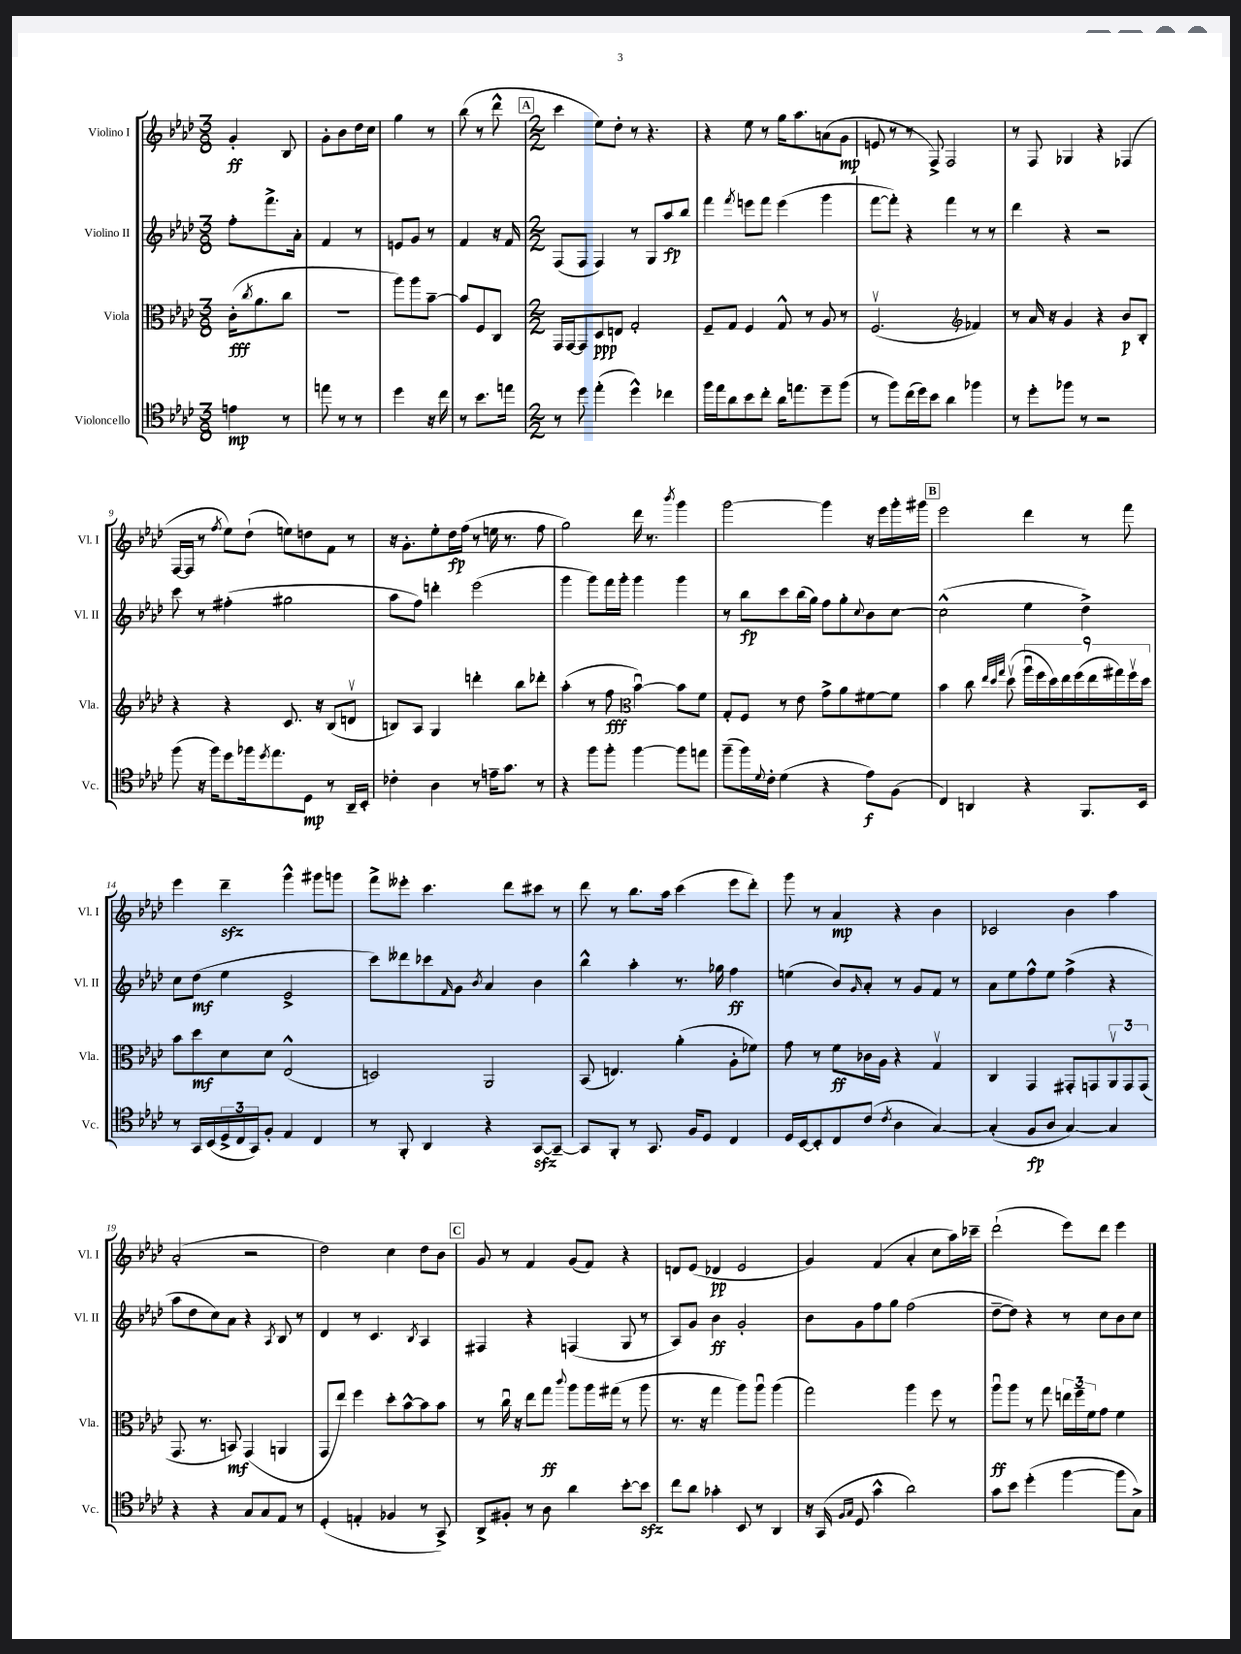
<<
\new StaffGroup <<
\new Staff = "s0" \with { instrumentName = "Violino I" shortInstrumentName = "Vl. I" } {
    \clef treble \key aes \major \numericTimeSignature \time 3/8
    g'4-.\ff bes8 |
    g'8-. bes'8 des''16 c''16 |
    g''4 r8 |
    bes''8( r8 des'''8-^ |
    \mark \markup { \box "A" } \numericTimeSignature \time 2/2 c'''4 ees''8) des''8-. r8 r4. |
    r4 ees''8 r8 g''16 aes''8. a'8( g'8\mp |
    e'8 r8 r8 f8->) f2 |
    r8 f8 ges4 r4 fes4( |
    f16~ f16 r8 \acciaccatura { f''8 } ees''8) des''8-!( e''8) d''8 f'8 r8 |
    r16 g'8.-. ees''8-. des''16\fp f''16( r8 e''16 r8. f''8 |
    g''2) des'''16 r8. \acciaccatura { bes'''8 } g'''4 |
    g'''2~ g'''4 r16 ees'''16 g'''16-. gis'''16 |
    \mark \markup { \box "B" } ees'''2 des'''4 r8 f'''8 |
    ees'''4 des'''4--\sfz g'''4-^ gis'''8 g'''8 |
    f'''8-> eeses'''8-. c'''4. des'''8 cis'''8 r8 |
    des'''8 r8 bes''8. aes''16 c'''4( ees'''8 des'''8-.) |
    g'''8 r8 aes'4\mp r4 bes'4 |
    ces'2 bes'4 aes''4 |
    aes'2-.( r2 |
    des''2) c''4 des''8 bes'8 |
    \mark \markup { \box "C" } g'8 r8 f'4 g'8( f'8) r4 |
    d'8 ees'8( des'4\pp ees'2 |
    g'4) f'4( aes'4-. c''8 aes''16) ces'''16-- |
    des'''2-!( ees'''8) des'''8 ees'''4 \bar "|." |
}
\new Staff = "s1" \with { instrumentName = "Violino II" shortInstrumentName = "Vl. II" } {
    \clef treble \key aes \major \numericTimeSignature \time 3/8
    f''8-. f'''8.-> aes'16-. |
    f'4 r8 |
    e'8 g'8 r8 |
    f'4 r16 f'16 |
    \mark \markup { \box "A" } \numericTimeSignature \time 2/2 f8( f8 f4) r8 g8 aes''8\fp bes''8 |
    f'''4 \acciaccatura { f'''8 } e'''8 f'''8 e'''4( g'''4 |
    f'''8~ f'''8-.) r4 f'''4 r8 r8 |
    des'''4 r4 r2 |
    c'''8 r8 fis''4-.( gis''2 |
    aes''8 f''8) d'''4-. ees'''2( |
    g'''4 g'''8) f'''16 g'''16-. g'''4 g'''4 |
    r8 bes''8\fp c'''8 bes''16( g''16) f''8 g''8-. \appoggiatura { c''8 } bes'8 c''8~ |
    \mark \markup { \box "B" } c''2-^( ees''4 des''4->) |
    c''8 des''8\mf( ees''4 ees'2-> |
    c'''8) deses'''8 ces'''8 \grace { f'16 } g'8 \acciaccatura { bes'8 } aes'4 bes'4 |
    bes''4-^ aes''4-. r8. ges''16 f''4\ff |
    e''4( bes'8) \grace { g'16 } aes'8-. r8 g'8 f'8 r8 |
    aes'8 ees''8 f''8-^ ees''8 f''4->( r4 |
    aes''8 des''8 c''8) aes'8 r4 \acciaccatura { aes8 } bes8 r8 |
    des'4 r8 c'4. \acciaccatura { bes8 } aes4 |
    \mark \markup { \box "C" } fis4 r4 f4( g8 r8 |
    aes8) g'8 bes'4\ff g'2-. |
    bes'8 g'8 f''8 g''8 f''2( |
    des''8~-- des''8) r4 r8 c''8 bes'8 c''8 \bar "|." |
}
\new Staff = "s2" \with { instrumentName = "Viola" shortInstrumentName = "Vla." } {
    \clef alto \key aes \major \numericTimeSignature \time 3/8
    c'16-.\fff( \acciaccatura { c''8 } aes'8. c''8 |
    r4. |
    aes''8) aes''8 bes'8~-- |
    bes'8 f8 c8 |
    \mark \markup { \box "A" } \numericTimeSignature \time 2/2 g,16 g,16~ g,8 des8\ppp e8 g2-. |
    f8-- g8 f4 g8-^ r8 aes8 r8 |
    f2.\upbow( \clef treble fes'4) |
    r8 aes'16 r16 g'4 r4 bes'8\p bes8-. |
    r4 r4 c'8. r16 bes8( d'8\upbow |
    b8) aes8 g4 d'''4-. bes''8 des'''8-. |
    aes''4-.( r8 f''8\fff \clef alto bes'4~\downbow) bes'8 f'8 |
    g8-. f8 r8 ees'8 g'8-> aes'8 fis'8~ fis'8 |
    \mark \markup { \box "B" } bes'4 c''8 \grace { ees''32 des''32 g''32 } des''8\upbow( \tuplet 9/8 { aes''16\downbow f''16 des''16) ees''16 f''16( ees''16 gis''16) f''16\upbow des''16 } |
    bes'8 des''8\mf des'8 des'8 ees2-^( |
    d2) aes,2 |
    bes,8( e4.) aes'4-.( aes8-. fes'8) |
    g'8 r8 f'8\ff ces'16 aes16 r4 g4\upbow |
    c4 g,4 gis,8-. g,8 \tuplet 3/2 { aes,8\upbow g,8 g,8( } |
    g,8. r8. b,8\mf) g,4( a,4 |
    g,8 ees''8) f''4 des''8-. bes'8~-^ bes'8 bes'8 |
    \mark \markup { \box "C" } r8 c''16\downbow r16 ees''8 g''8\ff \appoggiatura { c'''8 } aes''8 aes''16 gis''16( r8 aes''8 |
    r8. r16 g''4 aes''8) aes''8\downbow aes''4( |
    g''2) aes''4 f''8 r8 |
    aes''8\downbow\ff aes''8 r8 g''8 \tuplet 3/2 { e''16 f''16-- f'16 } g'8 f'4 \bar "|." |
}
\new Staff = "s3" \with { instrumentName = "Violoncello" shortInstrumentName = "Vc." } {
    \clef tenor \key aes \major \numericTimeSignature \time 3/8
    e'4\mp r8 |
    e''8 r8 r8 |
    des''4 r16 c''16 |
    r8 bes'8. e''16 |
    \mark \markup { \box "A" } \numericTimeSignature \time 2/2 r8 des''8 ees''4-.( des''4-^) ces''4 |
    f''16 ees''16 aes'8 bes'8 c''8-. aes'16 e''8. des''8-- f''8( |
    r8 f''8) c''16( des''16) bes'8 aes'4 fes''4 |
    r8 des''8-. fes''8 r8 r2 |
    f''8( r16 f''16) des''8 fes''16 \acciaccatura { des''8 } ees''8. des8\mp r8 aes,16-- bes,16-. |
    ces'4-. aes4 r8 e'16-- g'8. r8 |
    r4 f''8 f''8-. f''4~ f''8 e''8 |
    f''8--( f''16) \appoggiatura { des'8 } c'16-. des'4( r4 ees'8\f) f8( |
    \mark \markup { \box "B" } c4) a,4 r4 f,8. bes,16 |
    r8 g,16 bes,16( \tuplet 3/2 { des16-> c16 g,16) } f8-. ees4 c4 |
    r8 f,8-. aes,4 r4 g,8~\sfz g,8~-- |
    g,8 f,8-. r8 g,8. f16 des8 c4 |
    des16 bes,16~ bes,8-. c8 c'8( \acciaccatura { c'8 } aes4 g4~) |
    g4-.( f8\fp aes8 g4~) g4 |
    r4 r4 g8 g8 ees8 r8 |
    des4-.( e4-. fes4 r8 g,8->) |
    \mark \markup { \box "C" } aes,8-> fis8-. r8 aes8 aes'4 bes'8~-. bes'8\sfz |
    c''8 aes'8 ges'4-. bes,8 r8 aes,4 |
    r16 g,16( \grace { f16 g16 } des8 g'4-^ aes'2) |
    g'8 bes'8 des''4-.( f''4~ f''8 g8->) \bar "|." |
}
>>
>>
